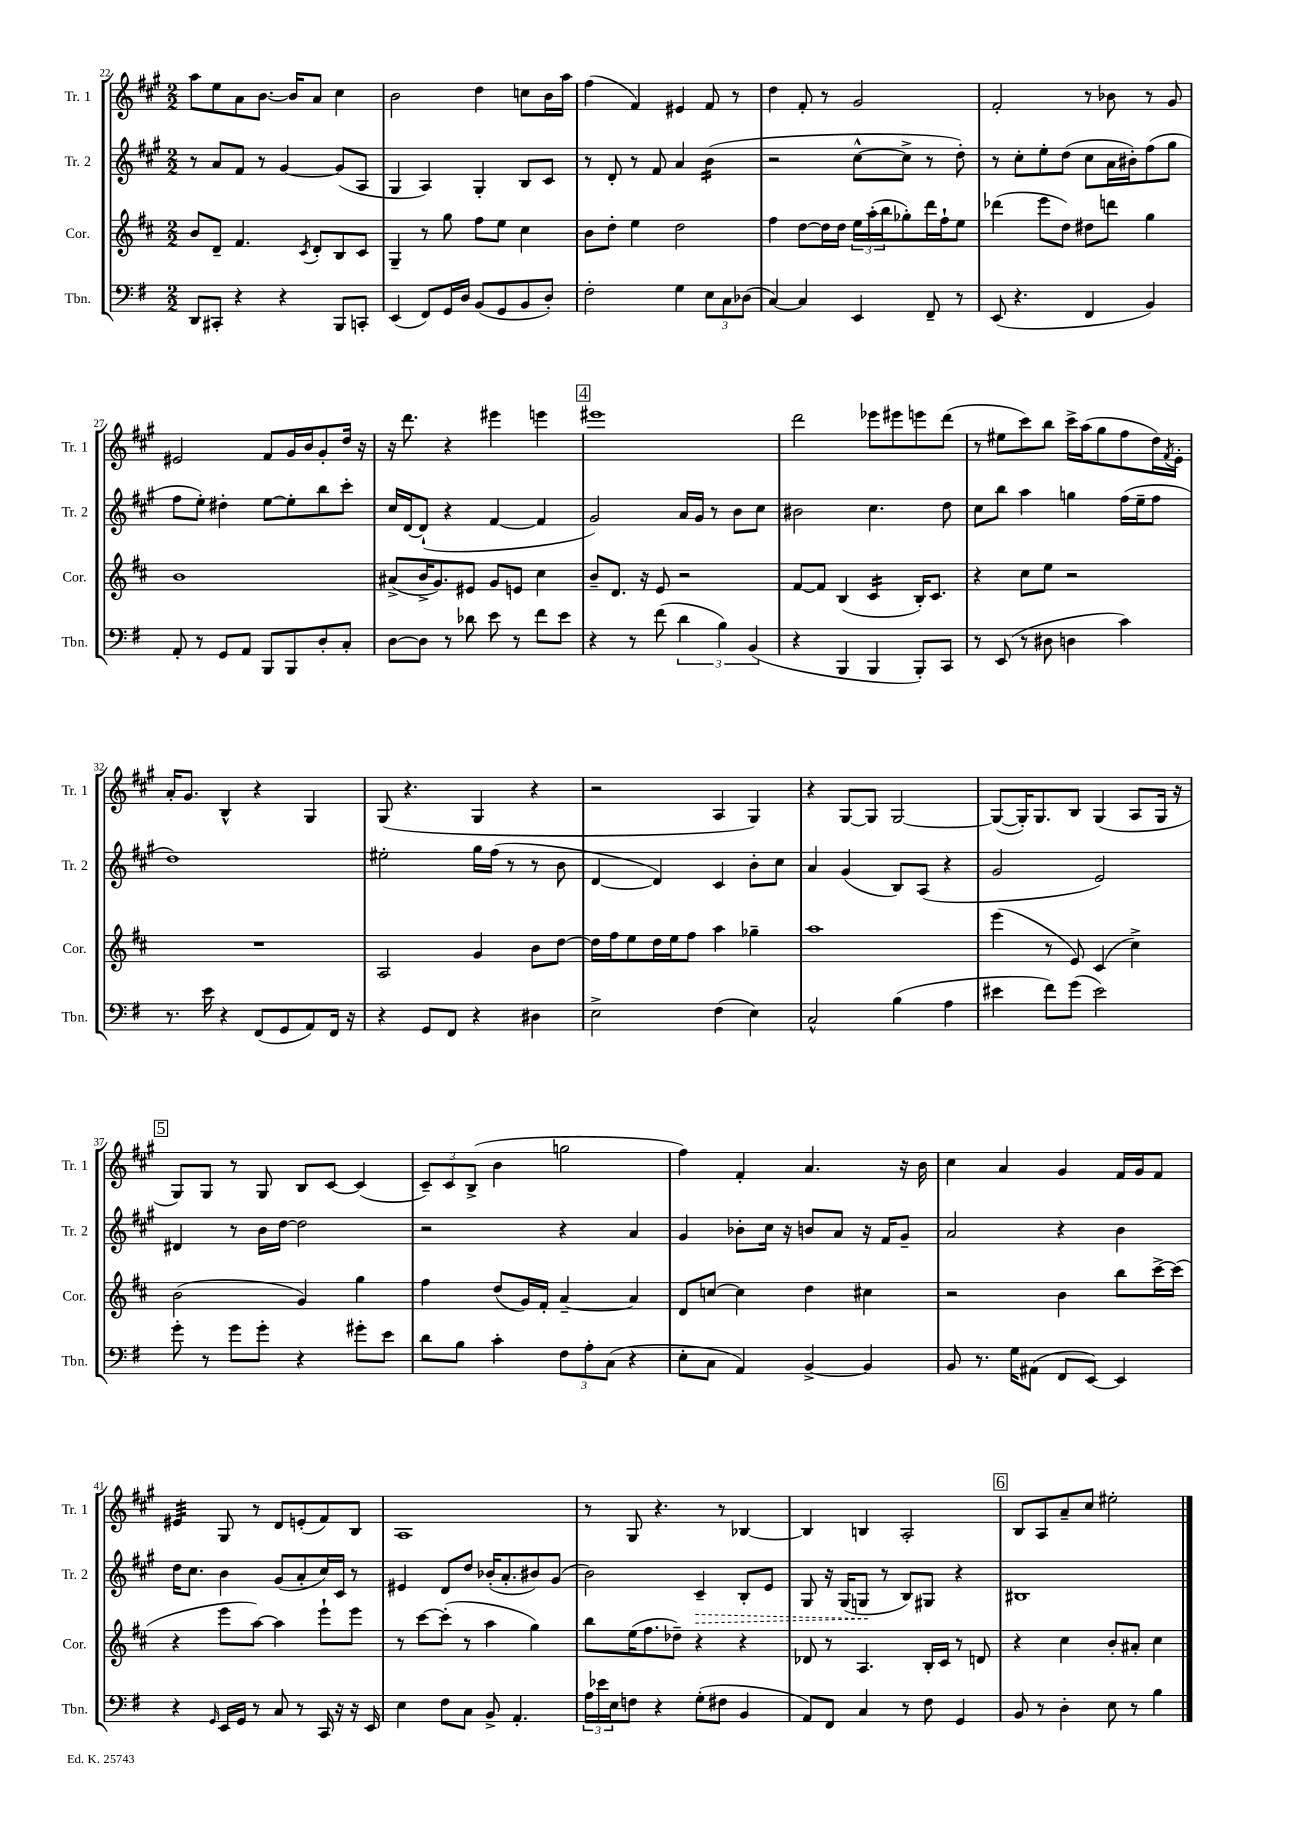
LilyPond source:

<<
\new StaffGroup <<
\new Staff = "s0" \with { instrumentName = "Tr. 1" shortInstrumentName = "Tr. 1" } {
    \clef treble \key a \major \numericTimeSignature \time 2/2
    a''8 e''8 a'8 b'8.~ b'16 a'8 cis''4 |
    b'2 d''4 c''8 b'16 a''16 |
    fis''4( fis'4) eis'4 fis'8 r8 |
    d''4 fis'8-. r8 gis'2 |
    fis'2-. r8 bes'8 r8 gis'8 |
    eis'2 fis'8 gis'16 b'16 gis'8-. d''16 r16 |
    r16 d'''8. r4 eis'''4 e'''4 |
    \mark \markup { \box "4" } eis'''1 |
    d'''2 ees'''8 eis'''8 e'''8 d'''8( |
    r8 eis''8 cis'''8) b''8 cis'''16-> a''16( gis''8 fis''8 d''16) \acciaccatura { fis'8 } e'16-. |
    a'16-. gis'8. b4-^ r4 gis4 |
    gis8( r4. gis4 r4 |
    r2 a4 gis4) |
    r4 gis8~ gis8 gis2~ |
    gis8~( gis16-.) gis8. b8 gis4( a8 gis16 r16 |
    \mark \markup { \box "5" } gis8) gis8 r8 gis8 b8 cis'8~ cis'4( |
    \tuplet 3/2 { cis'8--) cis'8 b8->( } b'4 g''2 |
    fis''4) fis'4-. a'4. r16 b'16 |
    cis''4 a'4 gis'4 fis'16 gis'16 fis'8 |
    eis'4:32 gis8 r8 d'8 e'8-.( fis'8) b8 |
    a1 |
    r8 gis8 r4. r8 bes4~ |
    bes4 b4 a2-. |
    \mark \markup { \box "6" } b8 a8 a'8-- cis''8 eis''2-. \bar "|." |
}
\new Staff = "s1" \with { instrumentName = "Tr. 2" shortInstrumentName = "Tr. 2" } {
    \clef treble \key a \major \numericTimeSignature \time 2/2
    r8 a'8 fis'8 r8 gis'4~ gis'8( a8 |
    gis4 a4) gis4-. b8 cis'8 |
    r8 d'8-. r8 fis'8 a'4 b'4:16( |
    r2 cis''8~-^ cis''8-> r8 d''8-.) |
    r8 cis''8-. e''8-. d''8( cis''8 a'16 bis'16-.) fis''8( gis''8 |
    fis''8 e''8-.) dis''4-. e''8~ e''8-. b''8 cis'''8-. |
    cis''16 d'16~ d'8-!( r4 fis'4~ fis'4 |
    \mark \markup { \box "4" } gis'2) a'16 gis'16 r8 b'8 cis''8 |
    bis'2 cis''4. d''8 |
    cis''8 b''8 a''4 g''4 fis''16( e''16-- fis''8 |
    d''1) |
    eis''2-. gis''16 fis''16( r8 r8 b'8 |
    d'4~ d'4) cis'4 b'8-. cis''8 |
    a'4 gis'4( b8) a8( r4 |
    gis'2 e'2) |
    \mark \markup { \box "5" } dis'4 r8 b'16 d''16~ d''2 |
    r2 r4 a'4 |
    gis'4 bes'8-. cis''16 r16 b'8 a'8 r16 fis'16 gis'8-- |
    a'2 r4 b'4 |
    d''16 cis''8. b'4 gis'8( a'8-. cis''16) cis'16 r8 |
    eis'4 d'8 d''8 bes'16-.( a'8.-. bis'8) gis'8( |
    b'2) \once \override Hairpin.style = #'dashed-line cis'4--\> b8-. e'8 |
    gis8 r16 gis16( g8\! r8 b8) gis8 r4 |
    \mark \markup { \box "6" } bis1 \bar "|." |
}
\new Staff = "s2" \with { instrumentName = "Cor." shortInstrumentName = "Cor." } {
    \clef treble \key d \major \numericTimeSignature \time 2/2
    b'8 d'8-- fis'4. \acciaccatura { cis'8 } d'8-. b8 cis'8 |
    g4-- r8 g''8 fis''8 e''8 cis''4 |
    b'8 d''8-. e''4 d''2 |
    fis''4 d''8~ d''16 d''16 \tuplet 3/2 { e''16 a''16-.( b''16 } ges''8-.) d'''16 fis''16-! e''8 |
    des'''4( e'''8 d''8) dis''8 d'''8 g''4 |
    b'1 |
    ais'8->( b'16-> g'8.) eis'8 g'8 e'8 cis''4 |
    \mark \markup { \box "4" } b'8-- d'8. r16 e'8 r2 |
    fis'8~ fis'8 b4( cis'4:16 b16-.) cis'8. |
    r4 cis''8 e''8 r2 |
    R1 |
    a2 g'4 b'8 d''8~ |
    d''16 fis''16 e''8 d''16 e''16 fis''8 a''4 ges''4-- |
    a''1 |
    e'''4( r8 e'8) cis'4( cis''4->) |
    \mark \markup { \box "5" } b'2( g'4) g''4 |
    fis''4 d''8( g'16) fis'16-. a'4~-- a'4 |
    d'8 c''8~ c''4 d''4 cis''4 |
    r2 b'4 b''8 cis'''16~-> cis'''16( |
    r4 e'''8 a''8~) a''4 e'''8-! e'''8 |
    r8 cis'''8~ cis'''8-.( r8 a''4 g''4) |
    b''8 e''16( fis''8. des''8--) r4 r4 |
    des'8 r8 a4. b16-. cis'16 r8 d'8 |
    \mark \markup { \box "6" } r4 cis''4 b'8-. ais'8-. cis''4 \bar "|." |
}
\new Staff = "s3" \with { instrumentName = "Tbn." shortInstrumentName = "Tbn." } {
    \clef bass \key g \major \numericTimeSignature \time 2/2
    d,8 cis,8-. r4 r4 b,,8 c,8-. |
    e,4( fis,8) g,16 d16 b,8( g,8 b,8 d8-.) |
    fis2-. g4 \tuplet 3/2 { e8 c8 des8( } |
    c4~) c4 e,4 fis,8-- r8 |
    e,8( r4. fis,4 b,4) |
    a,8-. r8 g,8 a,8 b,,8 b,,8 d8-. c8-. |
    d8~ d8 r8 des'8 e'8 r8 fis'8 e'8 |
    \mark \markup { \box "4" } r4 r8 fis'8( \tuplet 3/2 { d'4 b4) b,4( } |
    r4 b,,4 b,,4 b,,8-.) c,8 |
    r8 e,8( r8 dis8 d4 c'4) |
    r8. e'16 r4 fis,8( g,8 a,8) fis,16 r16 |
    r4 g,8 fis,8 r4 dis4 |
    e2-> fis4( e4) |
    c2-^ b4( a4 |
    eis'4 fis'8) g'8( eis'2) |
    \mark \markup { \box "5" } g'8-. r8 g'8 g'8-. r4 gis'8-. e'8 |
    d'8 b8 c'4-. \tuplet 3/2 { fis8 a8-. c8( } r4 |
    e8-. c8 a,4) b,4~-> b,4 |
    b,8 r8. g16 ais,8( fis,8 e,8~) e,4 |
    r4 \grace { g,16 } e,16 g,16 r8 c8 r8 c,16 r16 r16 e,16 |
    e4 fis8 c8 b,8-> a,4.-. |
    \tuplet 3/2 { a16 ees'16 e16 } f8 r4 g8-.( fis8 b,4 |
    a,8) fis,8 c4 r8 fis8 g,4 |
    \mark \markup { \box "6" } b,8 r8 d4-. e8 r8 b4 \bar "|." |
}
>>
>>
\layout { \context { \Score currentBarNumber = #22 } }
